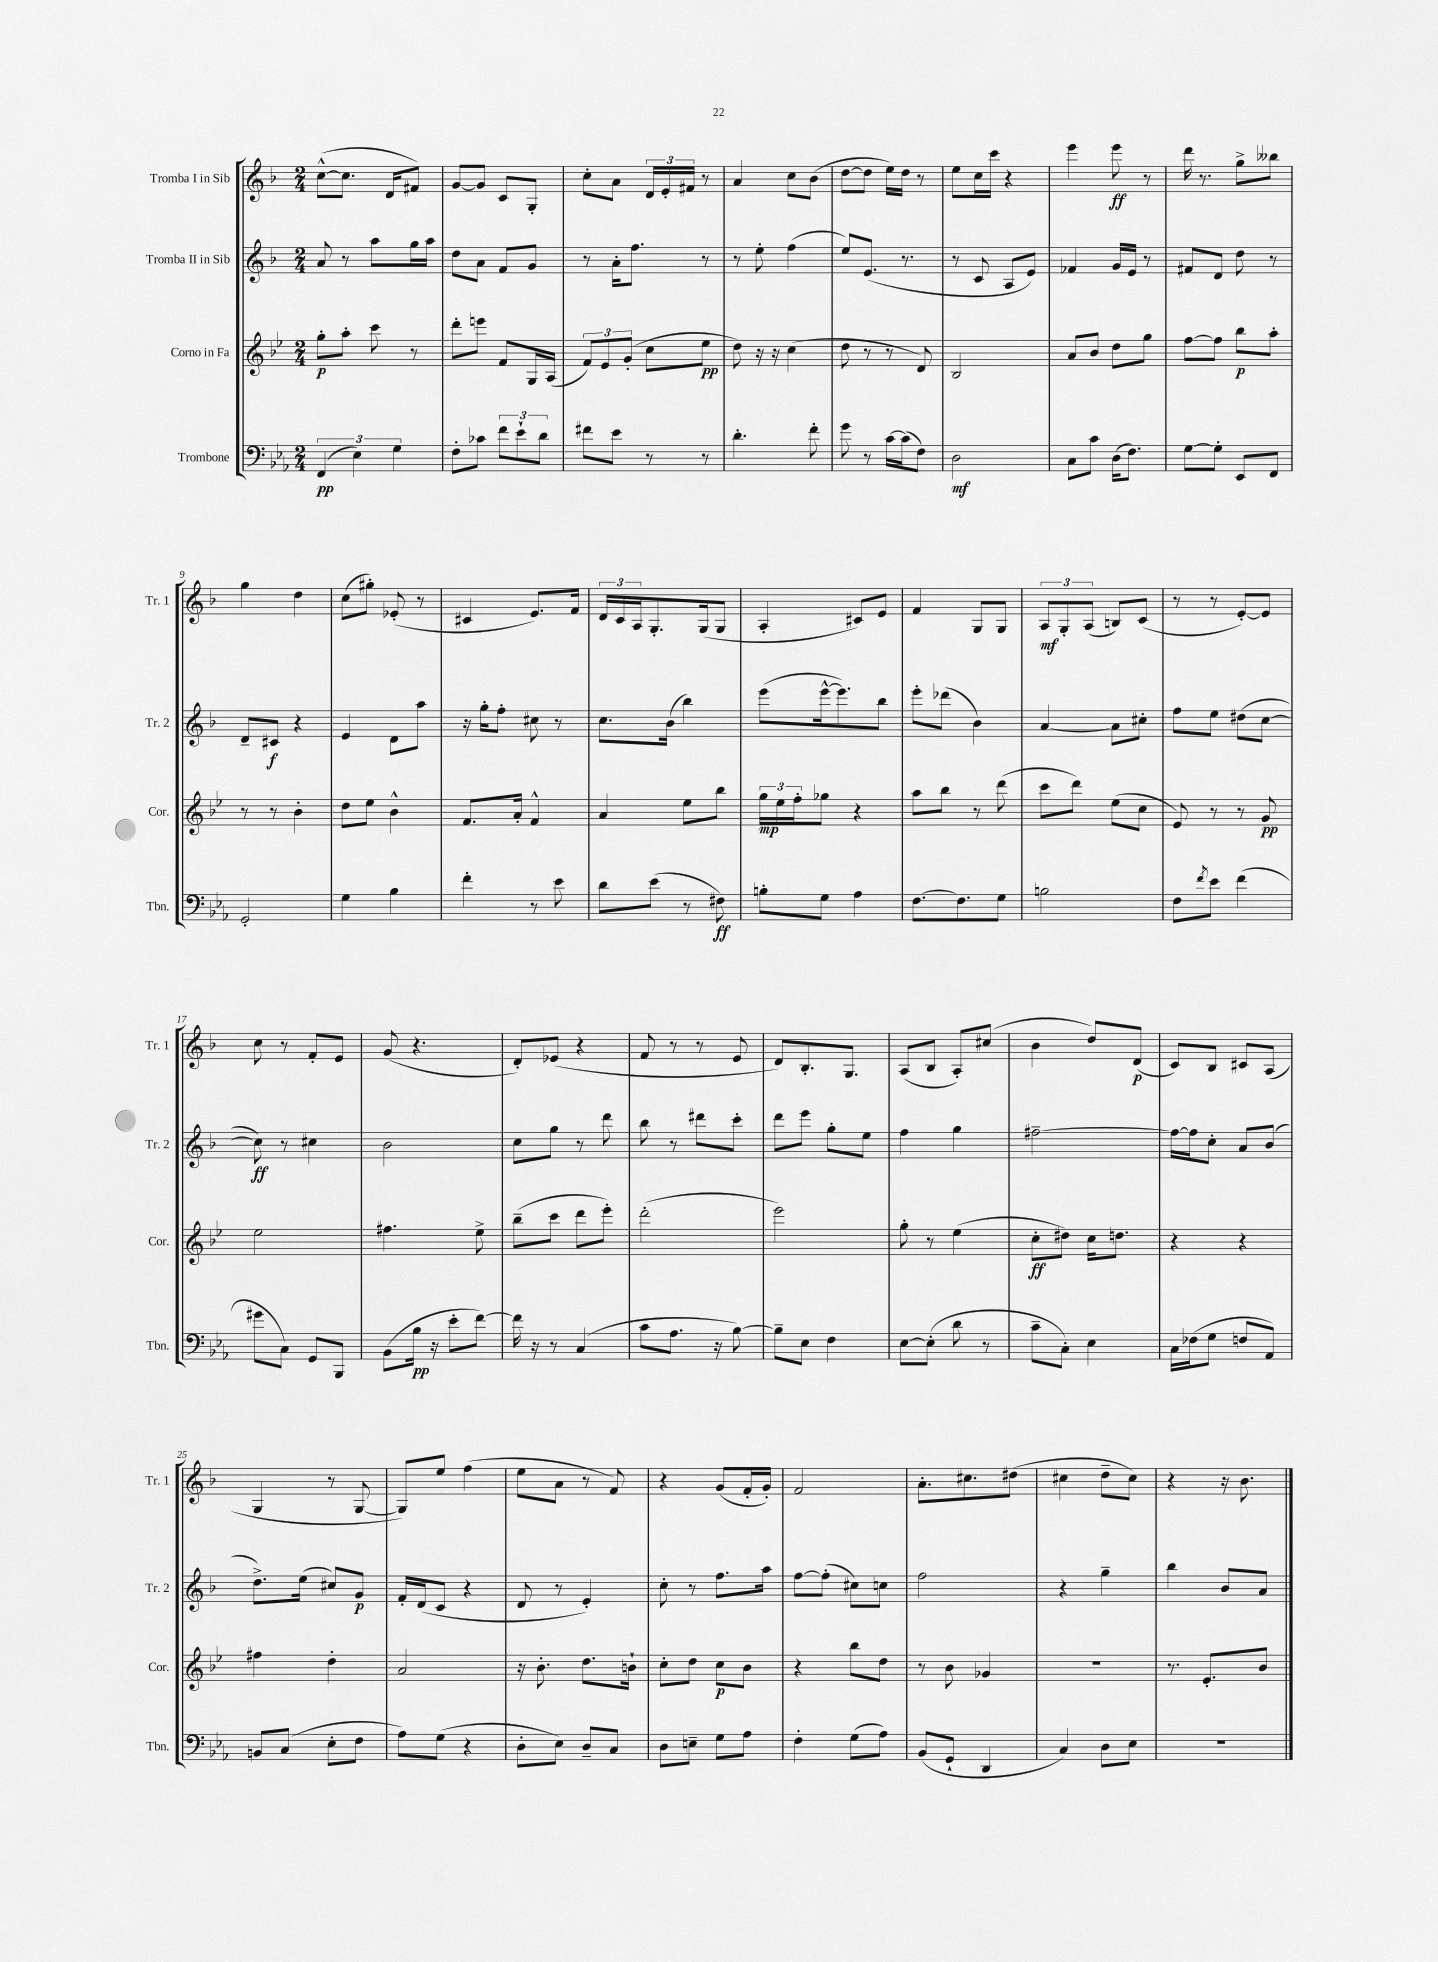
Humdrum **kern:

**kern	**dynam	**kern	**dynam	**kern	**dynam	**kern	**dynam
*part4	*part4	*part3	*part3	*part2	*part2	*part1	*part1
*staff4	*staff4	*staff3	*staff3	*staff2	*staff2	*staff1	*staff1
*I"Trombone	*	*I"Corno in Fa	*	*I"Tromba II in Sib	*	*I"Tromba I in Sib	*
*I'Tbn.	*	*I'Cor.	*	*I'Tr. 2	*	*I'Tr. 1	*
*clefF4	*	*clefG2	*	*clefG2	*	*clefG2	*
*k[b-e-a-]	*	*k[b-e-]	*	*k[b-]	*	*k[b-]	*
*M2/4	*	*M2/4	*	*M2/4	*	*M2/4	*
=1	=1	=1	=1	=1	=1	=1	=1
(6FF/	pp	8gg'\L	p	8a/	.	([8cc^^\L	.
.	.	8aa'\J	.	8r	.	8.cc\J]	.
6E-\)	.	.	.	.	.	.	.
.	.	8ccc\	.	8aa\L	.	.	.
.	.	.	.	.	.	16d/KL	.
6G\	.	.	.	.	.	.	.
.	.	8r	.	16gg\L	.	8f#X/J)	.
.	.	.	.	16aa\JJ	.	.	.
=2	=2	=2	=2	=2	=2	=2	=2
8F'\L	.	8ddd'\L	.	8dd\L	.	[8g/L	.
8c-X\J	.	8eeen\J	.	8a\J	.	8g/J]	.
12f\L	.	8f/L	.	8f/L	.	8c/L	.
12e-`\	.	.	.	.	.	.	.
.	.	16G/L	.	8g/J	.	8G'/J	.
12d\J	.	.	.	.	.	.	.
.	.	(16A/JJ	.	.	.	.	.
=3	=3	=3	=3	=3	=3	=3	=3
8f#X\L	.	12f/L)	.	8r	.	8cc'\L	.
.	.	12e-/	.	.	.	.	.
8e-\J	.	.	.	16a'\KL	.	8a\J	.
.	.	(12g'/J	.	.	.	.	.
.	.	.	.	8.ff\J	.	.	.
8r	.	8cc\L	.	.	.	24d/LL	.
.	.	.	.	.	.	24e'/	.
.	.	.	.	.	.	24f#X/JJ	.
8r	.	8ee-\J	pp	8r	.	8r	.
=4	=4	=4	=4	=4	=4	=4	=4
4.d'\	.	8dd\)	.	8r	.	4a/	.
.	.	16r	.	8ee'\	.	.	.
.	.	16r	.	.	.	.	.
.	.	(4cc\	.	(4ff\	.	8cc\L	.
8f'\	.	.	.	.	.	(8b-\J	.
=5	=5	=5	=5	=5	=5	=5	=5
8g\	.	8dd\	.	8ee/L)	.	[8dd\L	.
8r	.	8r	.	(8.e/J	.	8dd\J]	.
[16c\LL	.	8r	.	.	.	16ee\LL)	.
(16c\J]	.	.	.	8.r	.	16dd\JJ	.
8F\J)	.	8d/)	.	.	.	8r	.
=6	=6	=6	=6	=6	=6	=6	=6
2D\	mf	2B-/	.	8r	.	8ee\L	.
.	.	.	.	8c/	.	16cc\L	.
.	.	.	.	.	.	16ccc\JJ	.
.	.	.	.	8A/L	.	4r	.
.	.	.	.	8e/J)	.	.	.
=7	=7	=7	=7	=7	=7	=7	=7
8C\L	.	8a/L	.	4f-X/	.	4eee\	.
8c\J	.	8b-/J	.	.	.	.	.
(16D\KL	.	8dd\L	.	16g/LL	.	8eee\	ff
8.F\J)	.	.	.	16e/JJ	.	.	.
.	.	8gg\J	.	8r	.	8r	.
=8	=8	=8	=8	=8	=8	=8	=8
[8G\L	.	[8ff\L	.	8f#X/L	.	16ddd\	.
.	.	.	.	.	.	8.r	.
8G'\J]	.	8ff\J]	.	8d/J	.	.	.
8EE-/L	.	8bb-\L	p	8dd\	.	8gg^\L	.
8FF/J	.	8aa'\J	.	8r	.	8bb--X\J	.
!!LO:LB:g=z
=9	=9	=9	=9	=9	=9	=9	=9
2GG'/	.	8r	.	8d~/L	.	4gg\	.
.	.	8r	.	8c#X/J	f	.	.
.	.	4b-'\	.	4r	.	4dd\	.
=10	=10	=10	=10	=10	=10	=10	=10
4G\	.	8dd\L	.	4e/	.	(8cc\L	.
.	.	8ee-\J	.	.	.	8gg#X'\J)	.
4B-\	.	4b-^^\	.	8d\L	.	(8e-X'/	.
.	.	.	.	8aa\J	.	8r	.
=11	=11	=11	=11	=11	=11	=11	=11
4f'\	.	8.f/L	.	16r	.	4c#X/	.
.	.	.	.	16gg'\KL	.	.	.
.	.	.	.	8ff'\J	.	.	.
.	.	16a'/Jk	.	.	.	.	.
8r	.	4f^^/	.	8cc#X\	.	8.e/L)	.
8e-\	.	.	.	8r	.	.	.
.	.	.	.	.	.	16f/Jk	.
=12	=12	=12	=12	=12	=12	=12	=12
8d\L	.	4a/	.	8.cc\L	.	24d/LL	.
.	.	.	.	.	.	24c/	.
.	.	.	.	.	.	24A/J	.
(8e-\J	.	.	.	.	.	8.G'/	.
.	.	.	.	(16b-\Jk	.	.	.
8r	.	8ee-\L	.	4bb-\)	.	.	.
.	.	.	.	.	.	(16G/k	.
8F#X\)	ff	8bb-\J	.	.	.	8G/J	.
=13	=13	=13	=13	=13	=13	=13	=13
8Bn'\L	.	24gg\LL	mp	(8eee\L	.	4A'/	.
.	.	24ee-\	.	.	.	.	.
.	.	24ff'\J	.	.	.	.	.
8G\J	.	8gg-X\J	.	[16eee^^\k	.	.	.
.	.	.	.	8.eee\])	.	.	.
4A-\	.	4r	.	.	.	8c#X/L)	.
.	.	.	.	8bb-\J	.	8e/J	.
=14	=14	=14	=14	=14	=14	=14	=14
[8.F\L	.	8aa\L	.	8eee'\L	.	4f/	.
.	.	8bb-\J	.	(8ddd-X\J	.	.	.
8.F\]	.	.	.	.	.	.	.
.	.	8r	.	4b-\)	.	8G/L	.
8G\J	.	(8ddd\	.	.	.	8G/J	.
=15	=15	=15	=15	=15	=15	=15	=15
2Bn\	.	8ccc\L	.	[4a/	.	12A/L	mf
.	.	.	.	.	.	12G'/	.
.	.	8ddd\J)	.	.	.	.	.
.	.	.	.	.	.	(12A/J	.
.	.	(8ee-\L	.	8a\L]	.	8Bn/L)	.
.	.	8cc\J	.	8cc#X'\J	.	(8c/J	.
=16	=16	=16	=16	=16	=16	=16	=16
8F\L	.	8e-/)	.	8ff\L	.	8r	.
8qf/	.	.	.	.	.	.	.
8e-\J	.	8r	.	8ee\J	.	8r	.
(4f\	.	8r	.	(8dd#X\L	.	[8e'/L)	.
.	.	8g/	pp	[8cc\J	.	8e/J]	.
!!LO:LB:g=z
=17	=17	=17	=17	=17	=17	=17	=17
8g#X\L	.	2ee-\	.	8cc\])	ff	8cc\	.
8C\J)	.	.	.	8r	.	8r	.
8GG/L	.	.	.	4cc#X\	.	8f'/L	.
8BBB-/J	.	.	.	.	.	8e/J	.
=18	=18	=18	=18	=18	=18	=18	=18
(8BB-\L	.	4.ff#X\	.	2b-\	.	(8g/	.
16B-\Jk	pp	.	.	.	.	4.r	.
16r	.	.	.	.	.	.	.
8e-'\L	.	.	.	.	.	.	.
[8f\J)	.	8ee-^\	.	.	.	.	.
=19	=19	=19	=19	=19	=19	=19	=19
16f\]	.	(8bb-~\L	.	8cc\L	.	8d'/L)	.
16r	.	.	.	.	.	.	.
8r	.	8ccc\J	.	8gg\J	.	(8e-X/J	.
(4C/	.	8ddd\L	.	8r	.	4r	.
.	.	8eee-'\J)	.	8ddd\	.	.	.
=20	=20	=20	=20	=20	=20	=20	=20
8c\L	.	(2ddd'\	.	8bb-\	.	8f/	.
8.A-\J	.	.	.	8r	.	8r	.
.	.	.	.	8ddd#X\L	.	8r	.
16r	.	.	.	.	.	.	.
[8B-\)	.	.	.	8ccc'\J	.	8e/	.
=21	=21	=21	=21	=21	=21	=21	=21
8B-~\L]	.	2eee-\)	.	8ddd\L	.	8d/L)	.
8E-\J	.	.	.	8eee\J	.	8.B-'/	.
4F\	.	.	.	8gg'\L	.	.	.
.	.	.	.	.	.	8.G/J	.
.	.	.	.	8ee\J	.	.	.
=22	=22	=22	=22	=22	=22	=22	=22
[8E-\L	.	8gg'\	.	4ff\	.	(8A/L	.
(8E-'\J]	.	8r	.	.	.	8B-/J	.
8d\	.	(4ee-\	.	4gg\	.	8A'/L)	.
8r	.	.	.	.	.	(8cc#X/J	.
=23	=23	=23	=23	=23	=23	=23	=23
8c~\L	.	8cc'\L	ff	[2ff#X~\	.	4b-\	.
8C'\J)	.	8dd#X\J)	.	.	.	.	.
4E-\	.	16cc\KL	.	.	.	8dd/L)	.
.	.	8.ddn\J	.	.	.	.	.
.	.	.	.	.	.	(8d/J	p
=24	=24	=24	=24	=24	=24	=24	=24
16C\LL	.	4r	.	16ff#\LL_	.	8c/L)	.
(16F-X\J	.	.	.	16ff#\J]	.	.	.
8G\J	.	.	.	8cc'\J	.	8B-/J	.
8Fn/L	.	4r	.	8a/L	.	8c#X/L	.
8AA-/J)	.	.	.	(8b-/J	.	(8A/J	.
!!LO:LB:g=z
=25	=25	=25	=25	=25	=25	=25	=25
8BBn/L	.	4ff#X\	.	8.dd^\L)	.	4G/	.
(8C/J	.	.	.	.	.	.	.
.	.	.	.	(16ee\Jk	.	.	.
8E-'\L	.	4dd'\	.	8cc#X/L)	.	8r	.
8F\J	.	.	.	8g/J	p	[8G/	.
=26	=26	=26	=26	=26	=26	=26	=26
8A-\L)	.	2a/	.	16f'/LL	.	8G/L])	.
.	.	.	.	(16d/J	.	.	.
(8G\J	.	.	.	8c/J	.	8ee/J	.
4r	.	.	.	4r	.	(4ff\	.
=27	=27	=27	=27	=27	=27	=27	=27
8D'\L	.	16r	.	8d/	.	8ee\L	.
.	.	8.b-'\	.	.	.	.	.
8E-\J)	.	.	.	8r	.	8a\J	.
8D~/L	.	8.dd\L	.	4e'/)	.	8r	.
8C/J	.	.	.	.	.	8f/)	.
.	.	16bn`\Jk	.	.	.	.	.
=28	=28	=28	=28	=28	=28	=28	=28
8D\L	.	8cc'\L	.	8cc'\	.	4r	.
8En~\J	.	8dd\J	.	8r	.	.	.
8G\L	.	8cc\L	p	8.ff\L	.	(8g/L	.
8A-\J	.	8b-\J	.	.	.	16f'/L	.
.	.	.	.	16aa\Jk	.	16g'/JJ)	.
=29	=29	=29	=29	=29	=29	=29	=29
4F'\	.	4r	.	[8ff\L	.	2f/	.
.	.	.	.	(8ff'\J]	.	.	.
(8G\L	.	8bb-\L	.	8cc#X\L)	.	.	.
8A-\J)	.	8dd\J	.	8ccn\J	.	.	.
=30	=30	=30	=30	=30	=30	=30	=30
(8BB-/L	.	8r	.	2ff\	.	8.a'\L	.
8GG`/J	.	8b-\	.	.	.	.	.
.	.	.	.	.	.	8.cc#X\	.
4DD/	.	4g-X/	.	.	.	.	.
.	.	.	.	.	.	(8dd#X\J	.
=31	=31	=31	=31	=31	=31	=31	=31
4C/)	.	2r	.	4r	.	4cc#X\	.
8D\L	.	.	.	4gg~\	.	8dd~\L	.
8E-\J	.	.	.	.	.	8cc#\J)	.
=32	=32	=32	=32	=32	=32	=32	=32
2r	.	8.r	.	4bb-\	.	4r	.
.	.	8.e-'/L	.	.	.	.	.
.	.	.	.	8b-/L	.	16r	.
.	.	.	.	.	.	8.b-\	.
.	.	8b-/J	.	8a/J	.	.	.
==	==	==	==	==	==	==	==
*-	*-	*-	*-	*-	*-	*-	*-
